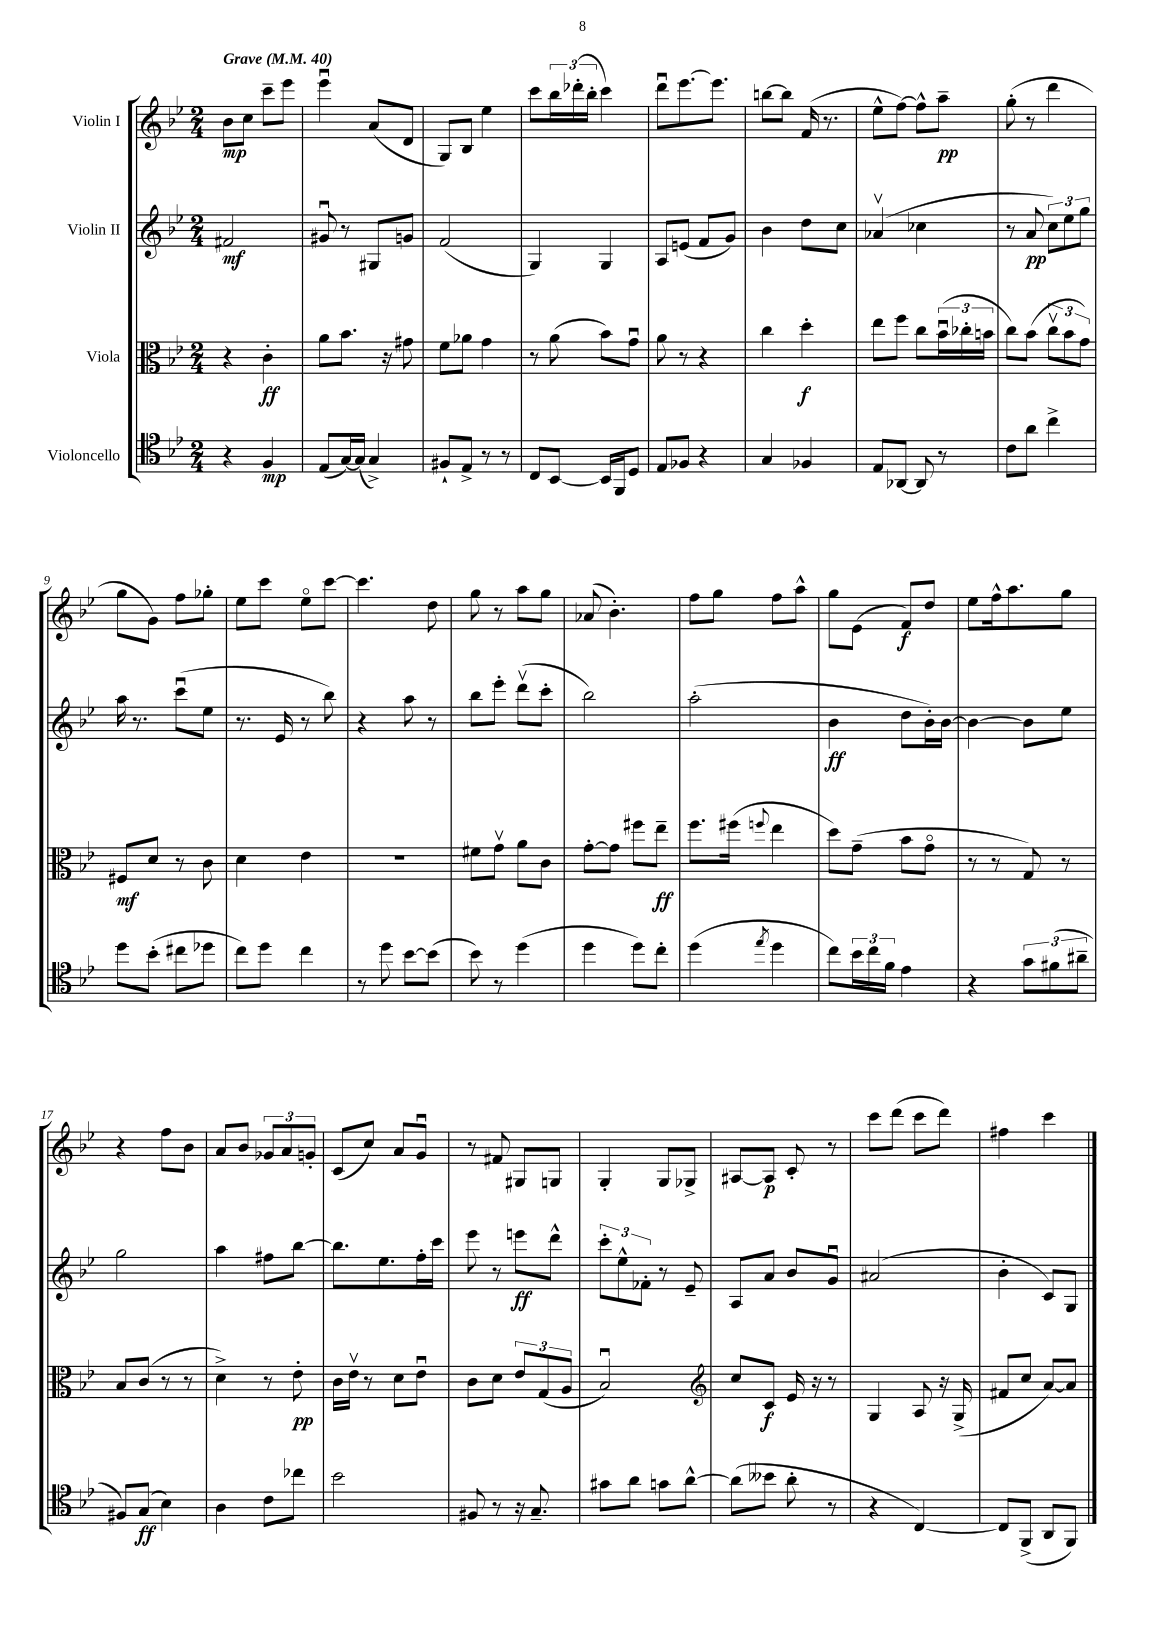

**kern	**kern	**kern	**kern
*staff4	*staff3	*staff2	*staff1
*clefC4	*clefC3	*clefG2	*clefG2
*k[b-e-]	*k[b-e-]	*k[b-e-]	*k[b-e-]
*M2/4	*M2/4	*M2/4	*M2/4
*MM40	*MM40	*MM40	*MM40
4r	4r	2f#	8b-
.	.	.	8cc
4F	4c'	.	8ccc~
.	.	.	8eee-
=	=	=	=
(8E-	8a	8g#u	4eee-u
[16G)	8.b-	8r	.
(16G]	.	.	.
4G^)	.	8G#	(8a
.	16r	.	.
.	8g#	8g	8d
=	=	=	=
8F#`	8f	(2f	8G)
8E-^	8a-	.	8B-
8r	4g	.	4ee-
8r	.	.	.
=	=	=	=
8C	8r	4G)	8ccc
[8BB-	(8a	.	24bb-
.	.	.	(24ddd-'
.	.	.	24bb-'
16BB-]	8b-)	4G	4ccc)
16FF	.	.	.
8D	8gu	.	.
=	=	=	=
8E-	8a	8A	8dddu
8F-	8r	(8e	[8.eee-
4r	4r	8f	.
.	.	.	8.eee-]
.	.	8g)	.
=	=	=	=
4G	4cc	4b-	[8bb
.	.	.	8bb]
4F-	4dd'	8dd	(16f
.	.	.	8.r
.	.	8cc	.
=	=	=	=
8E-	8ee-	(4a-v	8ee-^^
[8AA-	8ff	.	[8ff)
8AA-]	8cc	4cc-	8ff^^]
8r	(24b-u	.	8aa~
.	24cc-'	.	.
.	24b	.	.
=	=	=	=
8c	8cc)	8r	(8gg'
8a	(8b-	8a	8r
4cc^	12ccv	12cc)	4ddd
.	12b-	12ee-	.
.	12g)	12gg	.
=	=	=	=
8dd	8F#	16aa	8gg
.	.	8.r	.
(8b-'	8d	.	8g)
8cc#	8r	(8cccu	8ff
8dd-	8c	8ee-	8gg-'
=	=	=	=
8cc)	4d	8.r	8ee-
8dd	.	.	8ccc
.	.	16e-	.
4cc	4e-	8r	8ee-o
.	.	8bb-)	[8ccc
=	=	=	=
8r	2r	4r	4.ccc]
8dd	.	.	.
[8b-	.	8aa	.
(8b-]	.	8r	8dd
=	=	=	=
8b-)	8f#	8bb-	8gg
8r	8gv	8eee-'	8r
(4dd	8a	(8dddv	8aa
.	8c	8ccc'	8gg
=	=	=	=
4dd	[8g'	2bb-)	(8a-
.	8g]	.	4.b-')
8dd)	8ff#	.	.
8cc'	8ee-~	.	.
=	=	=	=
(4dd	8.ff	(2aa'	8ff
.	.	.	8gg
.	(16ff#	.	.
8qee-	8qqff	.	.
4dd	4ee-	.	8ff
.	.	.	8aa^^
=	=	=	=
8cc)	8dd)	4b-	8gg
24b-	(8g~	.	(8e-
24cc	.	.	.
24f	.	.	.
4e-	8b-	8dd	8f)
.	8go	16b-')	8dd
.	.	[16b-	.
=	=	=	=
4r	8r	4b-_	8ee-
.	8r	.	16ff^^
.	.	.	8.aa
12g	8G)	8b-]	.
(12f#	.	.	.
.	8r	8ee-	8gg
12a#~	.	.	.
=	=	=	=
8F#)	8B-	2gg	4r
(8G	(8c	.	.
4B-)	8r	.	8ff
.	8r	.	8b-
=	=	=	=
4A	4d^)	4aa	8a
.	.	.	8b-
8c	8r	8ff#	12g-
.	.	.	12a
8cc-	8e-'	[8bb-	.
.	.	.	12g'
=	=	=	=
2b-	16c	8.bb-]	(8c
.	16e-v	.	.
.	8r	.	8cc)
.	.	8.ee-	.
.	8d	.	8a
.	8e-u	16ff'	8gu
.	.	16ccc	.
=	=	=	=
8F#	8c	8eee-	8r
8r	8d	8r	8f#
16r	12e-	8eee	8G#
8.G~	.	.	.
.	(12G	.	.
.	.	8ddd^^	8G
.	12A	.	.
=	=	=	=
8g#	2B-u)	12ccc'	4G'
.	.	12ee-^^	.
8a	.	.	.
.	.	12f-'	.
8g	.	8r	8G
[8a^^	.	8e-~	8G-^
=	=	=	=
*	*clefG2	*	*
(8a]	8cc	8A	[8A#
8b--	8c	8a	8A#]
8a'	16e-	8b-	8c'
.	16r	.	.
8r	8r	8gu	8r
=	=	=	=
4r	4G	(2a#	8ccc
.	.	.	(8ddd
[4C)	8A	.	8ccc
.	16r	.	8ddd)
.	(16G^	.	.
=	=	=	=
8C]	8f#	4b-'	4ff#
(8FF^	8cc	.	.
8AA	[8a)	8c)	4ccc
8FF)	8a]	8G	.
==	==	==	==
*-	*-	*-	*-
